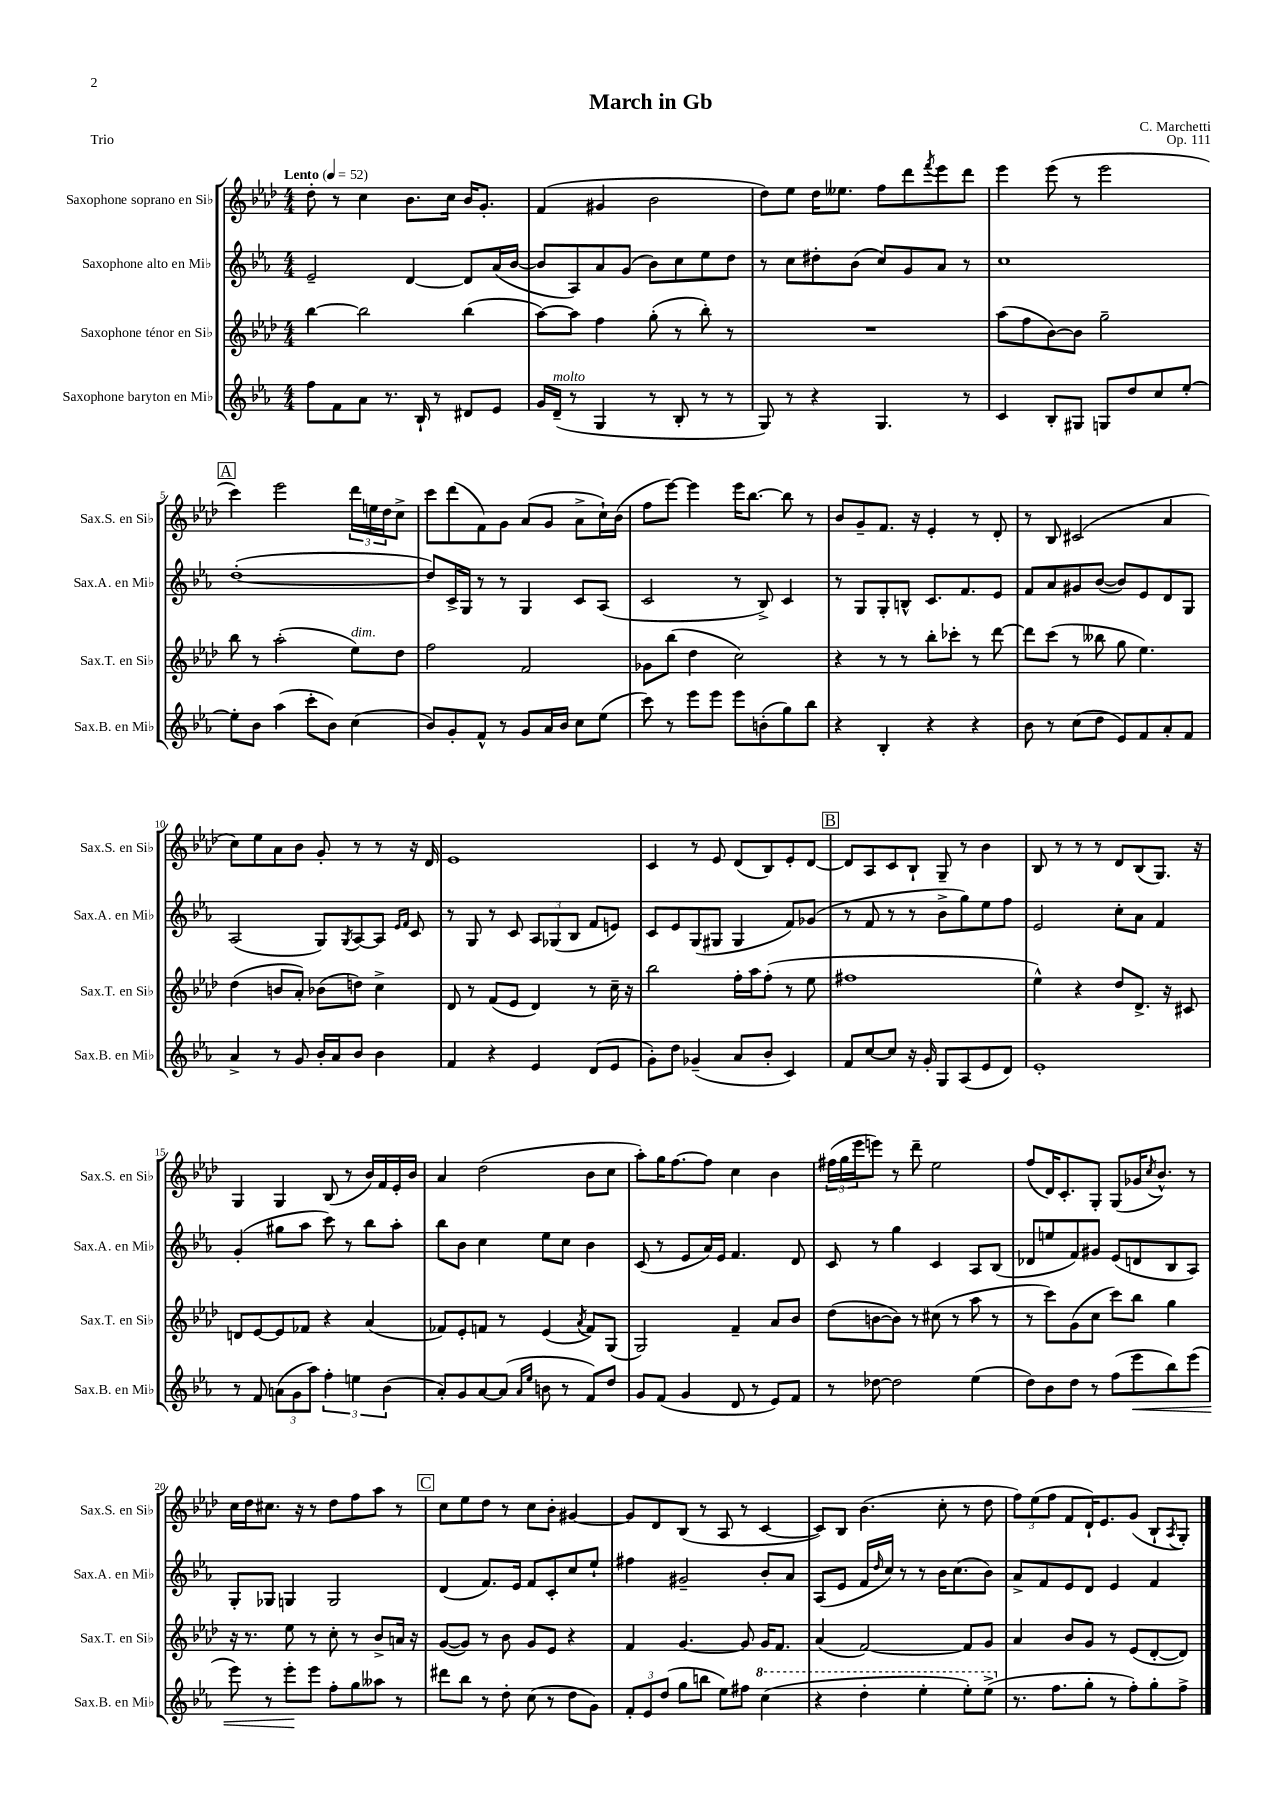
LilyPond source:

\header { title = "March in Gb" composer = "C. Marchetti" opus = "Op. 111" piece = "Trio" }
<<
\new StaffGroup <<
\new Staff = "s0" \with { instrumentName = "Saxophone soprano en Sib" shortInstrumentName = "Sax.S. en Sib" } {
    \clef treble \key aes \major \numericTimeSignature \time 4/4 \tempo "Lento" 4 = 52
    des''8-. r8 c''4 bes'8. c''16 bes'16 g'8.-. |
    f'4( gis'4 bes'2 |
    des''8) ees''8 des''16 eeses''8. f''8 des'''8 \acciaccatura { f'''8 } ees'''8 des'''8 |
    ees'''4 ees'''8( r8 ees'''2 |
    \mark \markup { \box "A" } c'''4) ees'''2 \tuplet 3/2 { des'''16 e''16 des''16 } c''8-> |
    c'''8 des'''8( f'8) g'8 aes'8( g'8 aes'8-> c''16-!) bes'16( |
    f''8 ees'''8~) ees'''4 ees'''16 bes''8.~ bes''8 r8 |
    bes'8 g'8-- f'8. r16 ees'4-. r8 des'8-. |
    r8 bes8 cis'2( aes'4 |
    c''8) ees''8 aes'8 bes'8 g'8-. r8 r8 r16 des'16 |
    ees'1 |
    c'4 r8 ees'8 des'8( bes8) ees'8-. des'8~ |
    \mark \markup { \box "B" } des'8 aes8 c'8 bes8-! g8-- r8 bes'4 |
    bes8 r8 r8 r8 des'8 bes8( g8.) r16 |
    g4 g4 bes8( r8 bes'16) f'16 ees'16-. bes'16 |
    aes'4 des''2( bes'8 c''8 |
    aes''8-.) g''16 f''8.~ f''8 c''4 bes'4 |
    \tuplet 3/2 { fis''16( g''16 ees'''16 } e'''8) r8 des'''8-- ees''2 |
    f''8( des'16) c'8.-. g8-. g8( ges'16 \acciaccatura { c''8 } bes'8.-^) r8 |
    c''16 des''16 cis''8. r16 r8 des''8 f''8 aes''8 r8 |
    \mark \markup { \box "C" } c''8 ees''8 des''8 r8 c''8 bes'8-. gis'4~ |
    gis'8 des'8 bes8( r8 aes8 r8 c'4~ |
    c'8) bes8 bes'4.( c''8-. r8 des''8 |
    \tuplet 3/2 { f''8) ees''8( f''8 } f'8 des'16-!) ees'8. g'8( bes8-! \acciaccatura { aes8 } g8-.) \bar "|." |
}
\new Staff = "s1" \with { instrumentName = "Saxophone alto en Mib" shortInstrumentName = "Sax.A. en Mib" } {
    \clef treble \key ees \major \numericTimeSignature \time 4/4
    ees'2-- d'4~ d'8 aes'16( bes'16~ |
    bes'8 aes8) aes'8 g'8( bes'8) c''8 ees''8 d''8 |
    r8 c''8 dis''8-. bes'8( c''8) g'8 aes'8 r8 |
    c''1 |
    \mark \markup { \box "A" } d''1~-.( |
    d''8) c'16-> g16 r8 r8 g4 c'8 aes8( |
    c'2 r8 bes8->) c'4 |
    r8 g8 g8-. b8-^ c'8. f'8. ees'8 |
    f'8 aes'8 gis'8 bes'8~( bes'8) ees'8 d'8 g8 |
    aes2( g8) \acciaccatura { g8 } aes8~ aes8 \grace { ees'16 f'16 } c'8 |
    r8 g8 r8 c'8 \tuplet 3/2 { aes8 ges8( bes8 } f'8 e'8) |
    c'8 ees'8 g8( gis8 gis4 f'8) ges'8( |
    \mark \markup { \box "B" } r8 f'8 r8 r8 bes'8-> g''8) ees''8 f''8 |
    ees'2 c''8-. aes'8 f'4 |
    g'4-.( gis''8 aes''8 c'''8) r8 bes''8 aes''8-. |
    bes''8 bes'8 c''4 ees''8 c''8 bes'4 |
    c'8( r8 ees'8 aes'16) ees'16 f'4. d'8 |
    c'8 r8 g''4 c'4 aes8 bes8( |
    des'8 e''8 f'8) gis'8 ees'8( d'8 bes8 aes8) |
    g8-. ges8 g4 g2 |
    \mark \markup { \box "C" } d'4( f'8.) ees'16 f'8 c'8-. c''8 ees''8-! |
    fis''4 gis'2-- bes'8-. aes'8 |
    aes8( ees'8 f'16 \grace { d''16 } c''16) r8 r8 bes'16 c''8.( bes'8) |
    aes'8-> f'8 ees'8 d'8 ees'4 f'4 \bar "|." |
}
\new Staff = "s2" \with { instrumentName = "Saxophone ténor en Sib" shortInstrumentName = "Sax.T. en Sib" } {
    \clef treble \key aes \major \numericTimeSignature \time 4/4
    bes''4~ bes''2 bes''4( |
    aes''8~) aes''8 f''4 g''8-.( r8 bes''8-.) r8 |
    R1 |
    aes''8( f''8 bes'8~) bes'8 g''2-- |
    \mark \markup { \box "A" } bes''8 r8 aes''2-.( ees''8^\markup { \italic "dim." }) des''8 |
    f''2 f'2 |
    ges'8 bes''8( des''4 c''2) |
    r4 r8 r8 bes''8-. ces'''8-. r8 des'''8~ |
    des'''8 c'''8( r8 beses''8 g''8 ees''4.) |
    des''4( b'8 aes'8-.) bes'8( d''8) c''4-> |
    des'8 r8 f'8( ees'8 des'4) r8 c''16-- r16 |
    bes''2 f''16-. aes''16 f''8-.( r8 ees''8 |
    \mark \markup { \box "B" } fis''1 |
    ees''4-^) r4 des''8 des'8.-> r16 cis'8 |
    d'8 ees'8~ ees'8 fes'8 r4 aes'4( |
    fes'8) ees'8-. f'8 r8 ees'4( \acciaccatura { aes'8 } f'8) g8( |
    g2) f'4-- aes'8 bes'8 |
    des''8( b'8~ b'8) r8 cis''8( r8 aes''8 r8 |
    r8 c'''8) g'8( c''8 c'''8) bes''8 g''4 |
    r16 r8. ees''8 r8 c''8-. r8 bes'8-> a'16 r16 |
    \mark \markup { \box "C" } g'8~( g'8) r8 bes'8 g'8 ees'8 r4 |
    f'4 g'4.~ g'8 g'16 f'8. |
    aes'4( f'2~) f'8 g'8 |
    aes'4 bes'8 g'8 r8 ees'8( des'8~-. des'8) \bar "|." |
}
\new Staff = "s3" \with { instrumentName = "Saxophone baryton en Mib" shortInstrumentName = "Sax.B. en Mib" } {
    \clef treble \key ees \major \numericTimeSignature \time 4/4
    f''8 f'8 aes'8 r8. bes16-! r8 dis'8 ees'8 |
    g'16 d'16--^\markup { \italic "molto" }( r8 g4 r8 bes8-. r8 r8 |
    g8) r8 r4 g4. r8 |
    c'4 bes8-. gis8 g8 d''8 c''8 ees''8~-. |
    \mark \markup { \box "A" } ees''8-. bes'8 aes''4( c'''8-. bes'8) c''4( |
    bes'8) g'8-. f'8-^ r8 g'8 aes'16 bes'16 c''8 ees''8( |
    c'''8) r8 ees'''8 ees'''8 ees'''8 b'8-.( g''8) bes''8 |
    r4 bes4-. r4 r4 |
    bes'8 r8 c''8( d''8 ees'8) f'8 aes'8-. f'8 |
    aes'4-> r8 g'8 bes'16-. aes'16 bes'8 bes'4 |
    f'4 r4 ees'4 d'8( ees'8 |
    g'8-.) d''8 ges'4--( aes'8 bes'8-. c'4) |
    \mark \markup { \box "B" } f'8 c''8~ c''8 r16 g'16-. g8 aes8( ees'8 d'8) |
    ees'1-. |
    r8 f'8 \tuplet 3/2 { a'8( g'8 aes''8) } \tuplet 3/2 { f''4-. e''4 bes'4( } |
    aes'8-.) g'8 aes'8~ aes'8( \grace { aes'16 ees''16 } b'8 r8 f'8) d''8 |
    g'8 f'8( g'4 d'8 r8 ees'8) f'8 |
    r8 des''8~ des''2 ees''4( |
    d''8) bes'8 d''8 r8 f''8( ees'''8\< bes''8) ees'''8( |
    ees'''8) r8 ees'''8-.\! ees'''8 f''8-. g''8 aeses''8 r8 |
    \mark \markup { \box "C" } dis'''8 bes''8 r8 d''8-. c''8( r8 d''8 g'8) |
    \tuplet 3/2 { f'8-. ees'8 d''8( } g''8 b''8 ees''8) fis''8 \ottava #1 c'''4( |
    r4 d'''4-. ees'''4-. ees'''8-.) ees'''8->( \ottava #0 |
    r8. f''8. g''8-. r8 f''8-.) g''8-. f''8-> \bar "|." |
}
>>
>>
